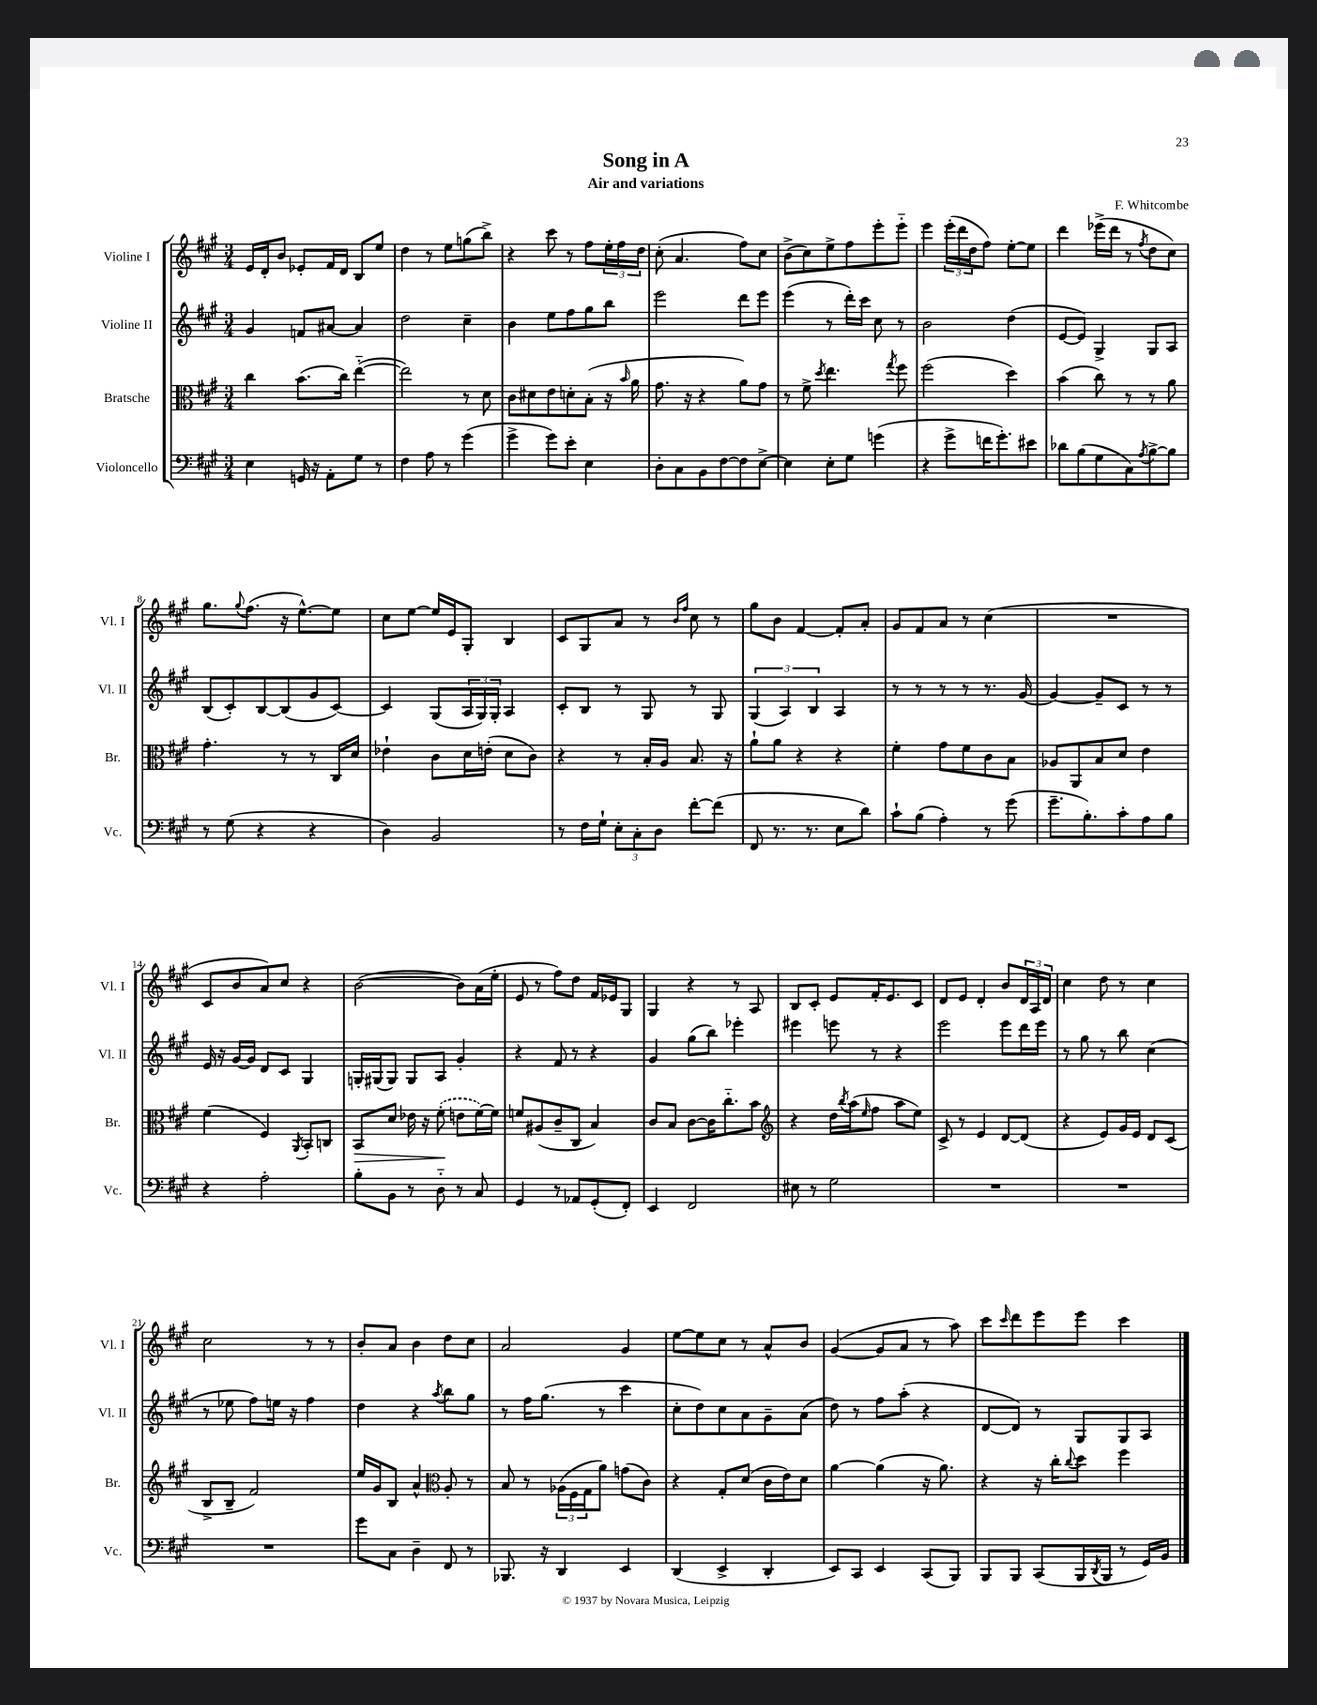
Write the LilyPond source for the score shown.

\header { title = "Song in A" composer = "F. Whitcombe" subtitle = "Air and variations" }
<<
\new StaffGroup <<
\new Staff = "s0" \with { instrumentName = "Violine I" shortInstrumentName = "Vl. I" } {
    \clef treble \key a \major \numericTimeSignature \time 3/4
    e'16 d'16-. b'8 ees'8-. fis'16 d'16 b8 e''8 |
    d''4 r8 e''8 g''8( b''8->) |
    r4 cis'''8 r8 fis''8 \tuplet 3/2 { e''16-. fis''16 d''16 } |
    cis''8-.( a'4. fis''8) cis''8 |
    b'8->( cis''8) e''8-> fis''8 e'''8-. e'''8-_ |
    e'''4 \tuplet 3/2 { e'''16-.( d'''16 d''16 } fis''8) e''8~-. e''8 |
    d'''4 ees'''16->( d'''16 r8 \acciaccatura { fis''8 } d''8 cis''8) |
    gis''8. \appoggiatura { gis''8 } fis''8.( r16 e''8.~-^) e''8 |
    cis''8 e''8~ e''16 e'16 gis8-. b4 |
    cis'8 gis8 a'8 r8 \grace { b'16 fis''16 } cis''8 r8 |
    gis''8 b'8 fis'4~ fis'8-. a'8-. |
    gis'8 fis'8 a'8 r8 cis''4( |
    R2. |
    cis'8 b'8 a'8) cis''8 r4 |
    b'2~( b'8) a'16( e''16-. |
    e'8 r8 fis''8) d''8 fis'16 ees'16 gis8 |
    gis4 r4 r8 a8 |
    b8 cis'8-. e'8 fis'16-. e'8. cis'8 |
    d'8 e'8 d'4-. b'8 \tuplet 3/2 { d'16 a16 d'16 } |
    cis''4 d''8 r8 cis''4 |
    cis''2 r8 r8 |
    b'8-. a'8 b'4 d''8 cis''8 |
    a'2 gis'4 |
    e''8~ e''8 cis''8 r8 a'8-^ b'8 |
    gis'4~( gis'8 a'8 r8 a''8) |
    cis'''8 \grace { cis'''16 } d'''8 e'''8 e'''8 cis'''4 \bar "|." |
}
\new Staff = "s1" \with { instrumentName = "Violine II" shortInstrumentName = "Vl. II" } {
    \clef treble \key a \major \numericTimeSignature \time 3/4
    gis'4 f'8 ais'8~ ais'4 |
    d''2 cis''4-- |
    b'4 e''8 fis''8 gis''8 b''8 |
    e'''2 d'''8 e'''8 |
    e'''4( r8 d'''16-.) cis'''16 cis''8 r8 |
    b'2 d''4( |
    e'8~ e'8) gis4-> gis8 a8 |
    b8( cis'8-.) b8~ b8( gis'8 cis'8~) |
    cis'4 gis8( \tuplet 3/2 { a16 gis16) gis16-. } a4 |
    cis'8-. b8 r8 gis8 r8 gis8 |
    \tuplet 3/2 { gis4( a4) b4 } a4 |
    r8 r8 r8 r8 r8. gis'16~ |
    gis'4~ gis'8-- cis'8 r8 r8 |
    e'16 r16 gis'16~ gis'16 d'8 cis'8 gis4 |
    g16-. gis16( gis8) gis8 a8 gis'4-. |
    r4 fis'8 r8 r4 |
    gis'4 gis''8( b''8) ees'''4-. |
    eis'''4 e'''8 r8 r4 |
    e'''2 e'''8 d'''16 e'''16 |
    r8 gis''8 r8 b''8 cis''4( |
    r8 ees''8 fis''8) e''16 r16 fis''4 |
    d''4 r4 \acciaccatura { a''8 } b''8 gis''8 |
    r8 fis''16 gis''8.( r8 cis'''4 |
    cis''8-. d''8) cis''8 a'8 gis'8-- a'8( |
    d''8) r8 fis''8 a''8-.( r4 |
    d'8~ d'8) r8 gis8 gis8 a8 \bar "|." |
}
\new Staff = "s2" \with { instrumentName = "Bratsche" shortInstrumentName = "Br." } {
    \clef alto \key a \major \numericTimeSignature \time 3/4
    cis''4 b'8.( cis''16) e''4~-_( |
    e''2) r8 d'8 |
    cis'8 dis'8 e'8 d'8-. b8-.( r16 \grace { b'16 } a'16 |
    gis'8. r16 r4 a'8) gis'8 |
    r8 fis'8-> \acciaccatura { d''8 } e''4. \acciaccatura { gis''8 } fis''8 |
    fis''2( d''4) |
    b'4( cis''8) r8 r8 a'8 |
    gis'4.-. r8 r8 cis16 d'16 |
    ees'4-! cis'8 d'16 e'16-.( d'8 cis'8) |
    r4 r8 b16-. a16 b8. r16 |
    a'8-! a'8 r4 r4 |
    fis'4-. gis'8 fis'8 cis'8 b8 |
    aes8 a,8 b8 d'8 e'4 |
    fis'4( fis4) \acciaccatura { a,8 } b,8-. c8 |
    b,8\> d'8 ees'16 r16 \once \slurDashed fis'8-.\!( e'8 fis'16~) fis'16 |
    f'8 ais8( cis'8-- cis8 b4) |
    cis'8 b8 cis'8~ cis'16 cis''8.-_ b'8 |
    \clef treble r4 d''16 \acciaccatura { b''8 } a''16( \grace { e''16 } fis''8 a''8 e''8) |
    cis'8-> r8 e'4 d'8~ d'8( |
    r4 e'8) gis'16 e'16 d'8 cis'8( |
    b8-> b8-- fis'2) |
    e''16 gis'16 b8 a'4-^ \clef alto a8-. r8 |
    b8 r8 \tuplet 3/2 { aes16( fis16 gis16 } a'8) g'8( cis'8) |
    r4 gis8-. d'8( cis'16 e'16) d'8 |
    a'4~ a'4( r16 a'8.) |
    r4 r16 cis''16-. \appoggiatura { cis''8 } d''8 fis''4 \bar "|." |
}
\new Staff = "s3" \with { instrumentName = "Violoncello" shortInstrumentName = "Vc." } {
    \clef bass \key a \major \numericTimeSignature \time 3/4
    e4 g,16 r16 a,8-. gis8 r8 |
    fis4 a8 r8 gis'4( |
    gis'4-> gis'8) e'8-. e4 |
    d8-. cis8 b,8 fis8~ fis8 e8~-> |
    e4 e8-. gis8 g'4( |
    r4 gis'8-> f'16 gis'8.-.) eis'8 |
    des'8 b8( gis8 cis8) \acciaccatura { a8 } b8~-> b8 |
    r8 gis8( r4 r4 |
    d4) b,2 |
    r8 fis16 gis16-! \tuplet 3/2 { e8-. cis8-. d8 } fis'8~-. fis'8( |
    fis,8 r8. r8. e8 d'8) |
    cis'8-! b8( a4-.) r8 gis'8( |
    gis'8.-- b8.-.) cis'8-. a8 b8 |
    r4 a2-. |
    b8-. b,8 r8 d8-_ r8 cis8 |
    gis,4 r8 aes,8 gis,8-.( fis,8-.) |
    e,4 fis,2 |
    eis8 r8 gis2 |
    R2. |
    R2. |
    R2. |
    gis'8 cis8 d4-- fis,8 r8 |
    bes,,8. r16 d,4 e,4 |
    d,4( e,4-> d,4-. |
    e,8) cis,8 e,4 cis,8( b,,8) |
    b,,8 b,,8 cis,8( b,,16 \acciaccatura { d,8 } b,,16 r8 gis,16) b,16 \bar "|." |
}
>>
>>
